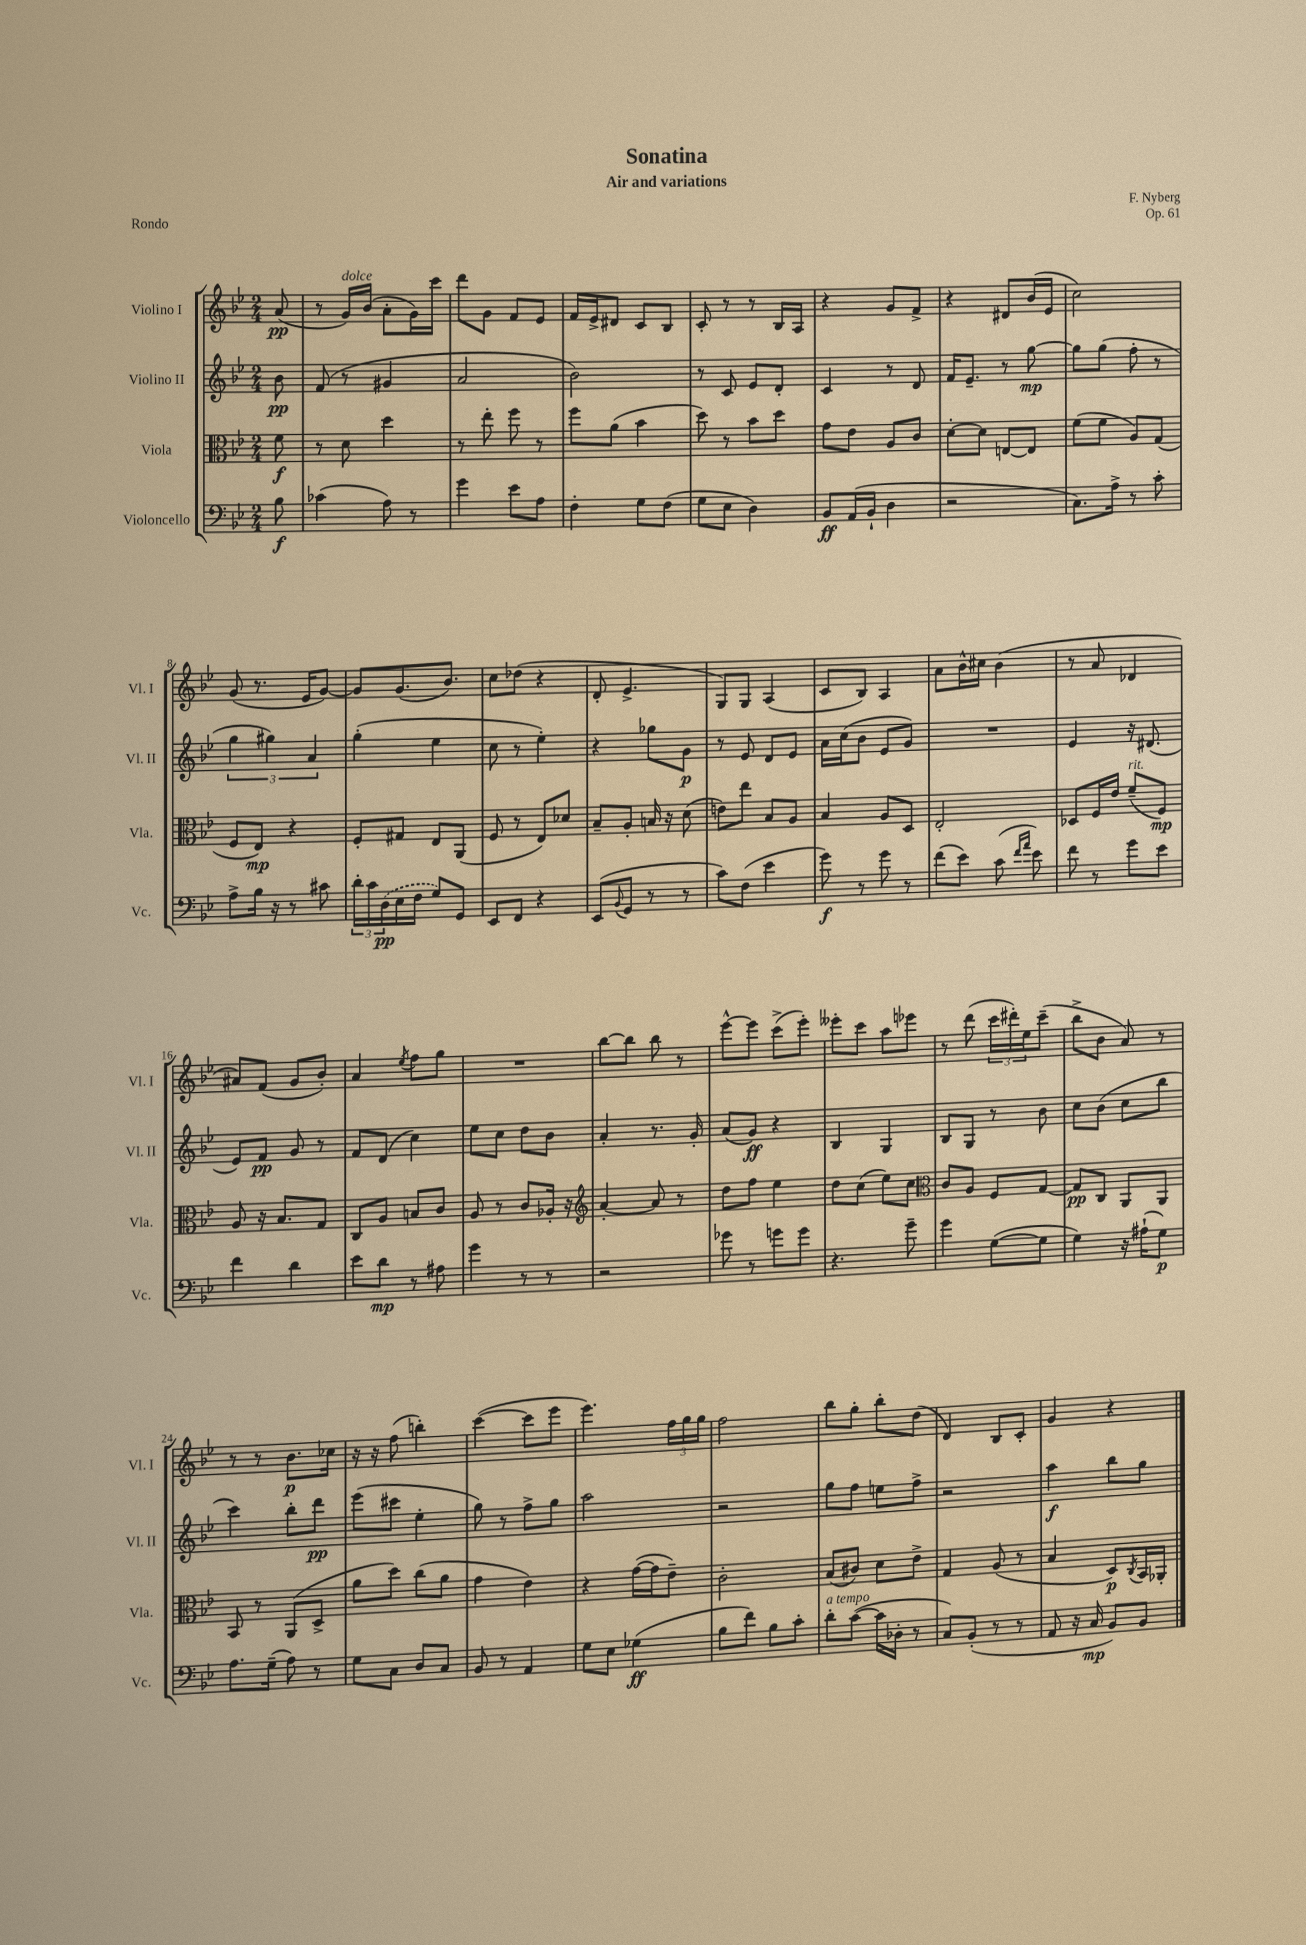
\header { title = "Sonatina" composer = "F. Nyberg" subtitle = "Air and variations" opus = "Op. 61" piece = "Rondo" }
<<
\new StaffGroup <<
\new Staff = "s0" \with { instrumentName = "Violino I" shortInstrumentName = "Vl. I" } {
    \clef treble \key bes \major \numericTimeSignature \time 2/4 \partial 8
    a'8\pp( |
    r8 g'16^\markup { \italic "dolce" }) bes'16( a'8-. g'16) c'''16 |
    d'''8 g'8 f'8 ees'8 |
    f'16 ees'16-> dis'8 c'8 bes8 |
    c'8-. r8 r8 bes16 a16 |
    r4 g'8 f'8-> |
    r4 dis'8 bes'16( ees'16 |
    c''2) |
    g'8( r8. ees'16 g'8~) |
    g'8 g'8.( bes'8.) |
    c''8 des''8( r4 |
    d'8-. ees'4.-> |
    g8) g8 a4( |
    c'8 bes8) a4 |
    a'8 bes'16-^ cis''16 bes'4( |
    r8 a'8 des'4 |
    ais'8) f'8( g'8 bes'8-.) |
    a'4 \acciaccatura { ees''8 } f''8 g''8 |
    R2 |
    bes''8~ bes''8 bes''8 r8 |
    ees'''8~-^ ees'''8 c'''8->( ees'''8-.) |
    eeses'''8-. c'''8 a''8 ees'''8 |
    r8 d'''8( \tuplet 3/2 { c'''16 dis'''16-.) ees''16 } c'''8--( |
    bes''8-> bes'8 a'8) r8 |
    r8 r8 bes'8.\p ces''16 |
    r16 r16 f''8( b''4-.) |
    c'''4~( c'''8 ees'''8 |
    ees'''4.) \tuplet 3/2 { f''16 g''16 g''16 } |
    f''2 |
    bes''8 g''8-. bes''8-. d''8( |
    d'4) bes8 c'8-. |
    g'4 r4 \bar "|." |
}
\new Staff = "s1" \with { instrumentName = "Violino II" shortInstrumentName = "Vl. II" } {
    \clef treble \key bes \major \numericTimeSignature \time 2/4 \partial 8
    bes'8\pp |
    f'8( r8 gis'4 |
    a'2 |
    bes'2) |
    r8 c'8 ees'8 d'8-. |
    c'4 r8 d'8 |
    f'16 ees'8.-- r8 g''8~\mp |
    g''8 g''8( f''8-. r8 |
    \tuplet 3/2 { g''4 gis''4) a'4 } |
    g''4-.( ees''4 |
    c''8 r8 ees''4-.) |
    r4 ges''8 g'8\p |
    r8 ees'8 d'8 ees'8 |
    a'16 c''16( bes'8 ees'8 g'8) |
    R2 |
    ees'4 r16 dis'8.( |
    ees'8) f'8\pp g'8 r8 |
    f'8 d'8( c''4) |
    ees''8 c''8 d''8 bes'8 |
    a'4-. r8. g'16-. |
    a'8( g'8\ff) r4 |
    bes4 g4 |
    bes8 g8 r8 bes'8 |
    c''8 bes'8( c''8 bes''8 |
    c'''4) bes''8-. d'''8\pp |
    ees'''8( cis'''8 ees''4-. |
    g''8) r8 f''8-> g''8 |
    a''2 |
    r2 |
    g''8 f''8 e''8 f''8-> |
    r2 |
    a''4\f bes''8 g''8 \bar "|." |
}
\new Staff = "s2" \with { instrumentName = "Viola" shortInstrumentName = "Vla." } {
    \clef alto \key bes \major \numericTimeSignature \time 2/4 \partial 8
    f'8\f |
    r8 d'8 d''4 |
    r8 ees''8-. f''8 r8 |
    f''8 a'8( bes'4 |
    d''8) r8 bes'8 d''8 |
    g'8 ees'8 a8 c'8 |
    d'8~-. d'8 e8~ e8 |
    f'8( f'8 a8) g8( |
    f8 ees8\mp) r4 |
    f8-. gis8 ees8 a,8( |
    f8 r8 ees8) des'8 |
    bes8-- a8-. b16 r16 d'8( |
    e'8) ees''8 bes8 a8 |
    bes4 a8 d8 |
    ees2-. |
    des8 f16 ees'16 f'8--^\markup { \italic "rit." }( f8\mp) |
    a8 r16 bes8. g8 |
    c8 a8 b8 c'8 |
    a8 r8 c'8 aes16-. r16 |
    \clef treble a'4~-. a'8 r8 |
    d''8 f''8 ees''4 |
    d''8 c''8( ees''8) c''8 |
    \clef alto c'8 a8 f8 g8~ |
    g8\pp c8 a,8 a,8 |
    bes,8 r8 a,8( d8-> |
    a'8 d''8) c''8( a'8 |
    g'4 ees'4) |
    r4 g'16~( g'16 ees'8--) |
    c'2-. |
    bes8( cis'8) d'8 ees'8-> |
    g4 a8( r8 |
    bes4 d8\p) \acciaccatura { c8 } bes,16 aes,16-. \bar "|." |
}
\new Staff = "s3" \with { instrumentName = "Violoncello" shortInstrumentName = "Vc." } {
    \clef bass \key bes \major \numericTimeSignature \time 2/4 \partial 8
    bes8\f |
    ces'4( a8) r8 |
    g'4 ees'8 a8 |
    f4-. g8 f8( |
    g8 ees8 d4) |
    bes,8\ff a,16( bes,16-! d4 |
    r2 |
    c8.) a16-> r8 c'8-. |
    a8-> bes16 r16 r8 cis'8 |
    \tuplet 3/2 { d'16-. c'16 \once \slurDashed d16\pp( } ees16 f16 g8) g,8 |
    ees,8 f,8 r4 |
    ees,8( \appoggiatura { bes,8 } g,8 r8 r8 |
    c'8) f8( ees'4 |
    g'8\f) r8 g'8 r8 |
    f'8( ees'8) c'8( \grace { f'16 a'16 } ees'8) |
    f'8 r8 g'8 ees'8 |
    f'4 d'4 |
    ees'8 d'8\mp r8 ais8 |
    g'4 r8 r8 |
    r2 |
    ges'8 r8 g'8 g'8 |
    r4. g'8-- |
    g'4 g8~( g8 |
    g4) r16 ais16-!( g8\p) |
    a8. g16--( a8) r8 |
    g8 c8 d8 c8 |
    bes,8 r8 a,4 |
    g8 ees8 ges4\ff( |
    bes8 f'8) bes8 c'8-. |
    d'8-.^\markup { \italic "a tempo" } c'8~( c'16 des16-. r8 |
    c8) bes,8-.( r8 r8 |
    a,8 r16 c16\mp bes,8) bes,8 \bar "|." |
}
>>
>>
